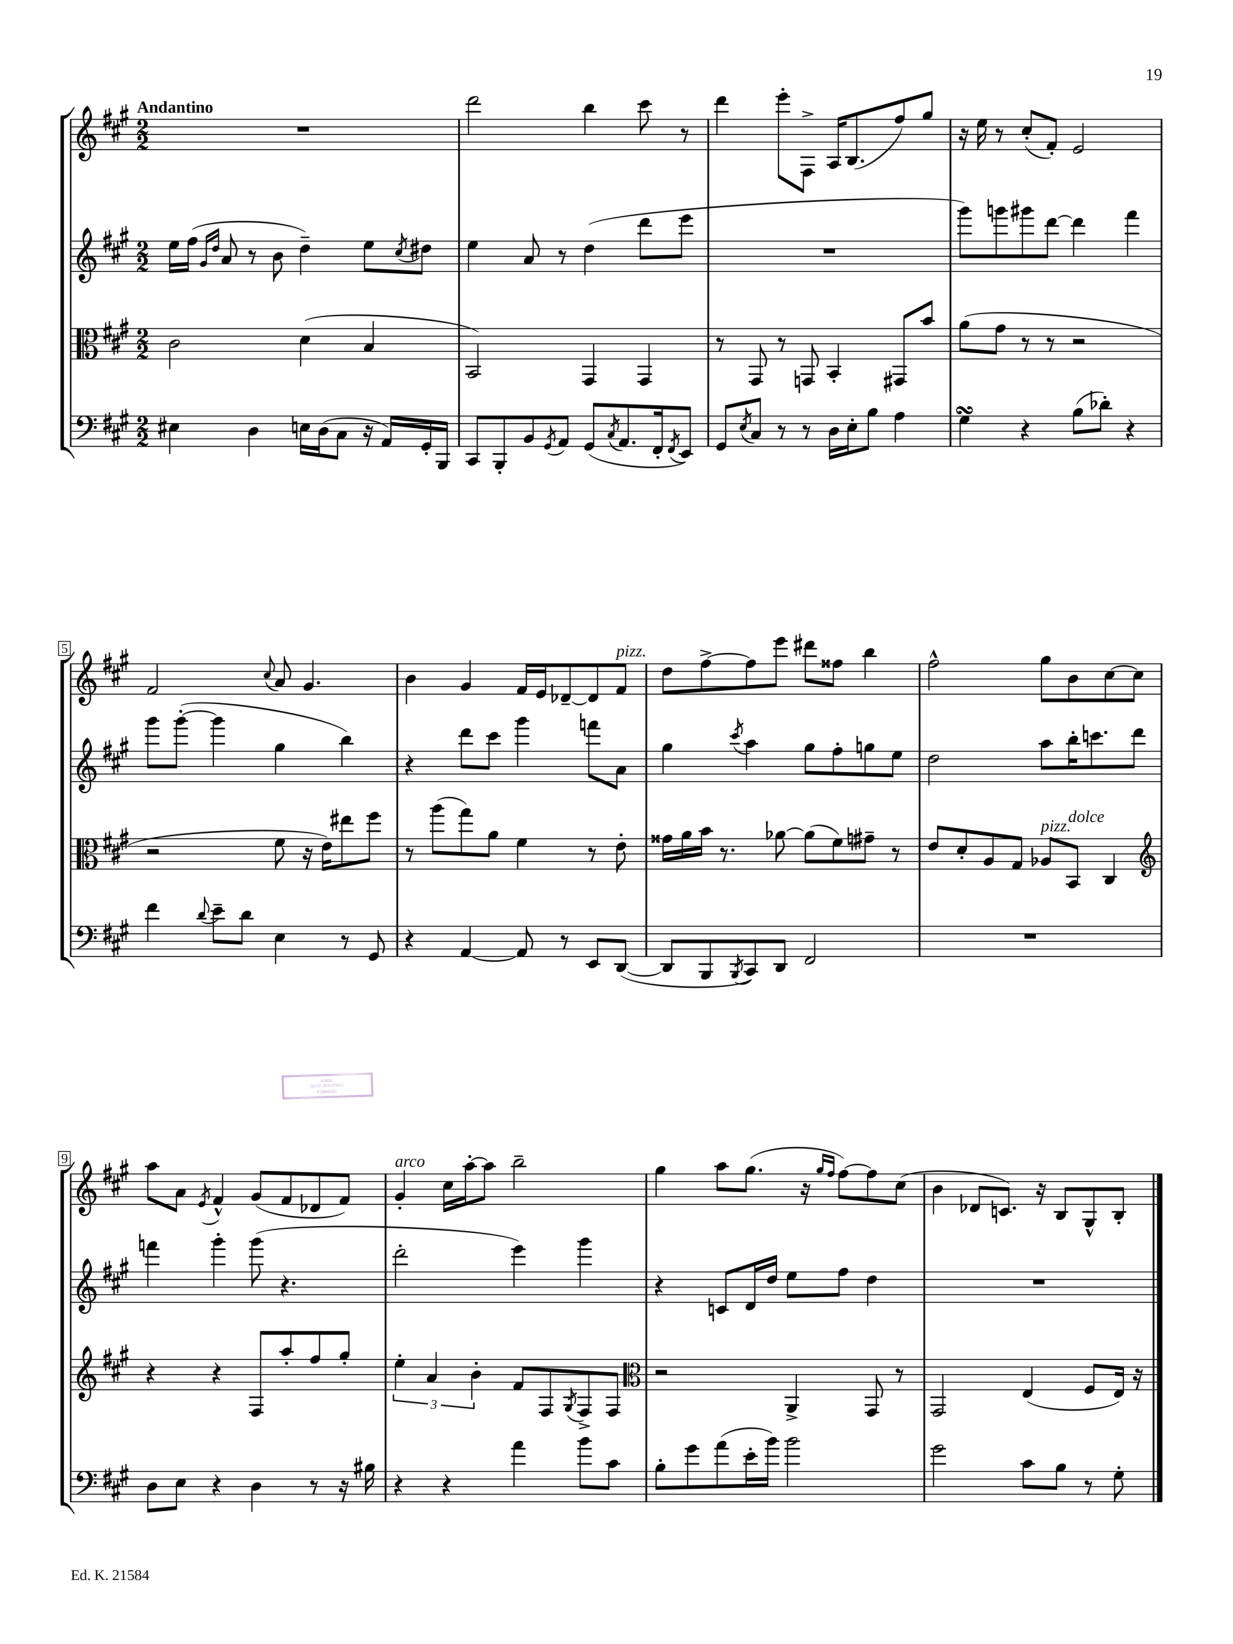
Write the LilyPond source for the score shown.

<<
\new StaffGroup <<
\new Staff = "s0" {
    \clef treble \key a \major \numericTimeSignature \time 2/2 \tempo "Andantino"
    R1 |
    d'''2 b''4 cis'''8 r8 |
    d'''4 e'''8-. fis8-> a16 b8.( fis''8) gis''8 |
    r16 e''16 r8 cis''8-.( fis'8-.) e'2 |
    fis'2 \appoggiatura { cis''8 } a'8 gis'4. |
    b'4 gis'4 fis'16 e'16 des'8~-- des'8 fis'8^\markup { \italic "pizz." } |
    d''8 fis''8~-> fis''8 e'''8 dis'''8 fisis''8 b''4 |
    fis''2-^ gis''8 b'8 cis''8~ cis''8 |
    a''8 a'8 \acciaccatura { e'8 } fis'4-^ gis'8( fis'8 des'8 fis'8) |
    gis'4-.^\markup { \italic "arco" } cis''16 a''16~-. a''8 b''2-- |
    gis''4 a''8 gis''8.( r16 \grace { gis''16 fis''16 } fis''8~) fis''8 cis''8( |
    b'4 des'8 c'8.) r16 b8 gis8-^ b8-. \bar "|." |
}
\new Staff = "s1" {
    \clef treble \key a \major \numericTimeSignature \time 2/2
    e''16 fis''16( \grace { gis'16 d''16 } a'8 r8 b'8 d''4--) e''8 \acciaccatura { cis''8 } dis''8 |
    e''4 a'8 r8 d''4( d'''8 e'''8 |
    R1 |
    gis'''8) g'''8 gis'''8 d'''8~ d'''4 fis'''4 |
    gis'''8 gis'''8~-.( gis'''4 gis''4 b''4) |
    r4 d'''8 cis'''8 gis'''4 f'''8 a'8 |
    gis''4 \acciaccatura { cis'''8 } a''4 gis''8 fis''8-. g''8 e''8 |
    d''2 a''8 b''16-. c'''8. d'''8 |
    f'''4 gis'''4-. gis'''8( r4. |
    d'''2-. e'''4) gis'''4 |
    r4 c'8 d'16 d''16 e''8 fis''8 d''4 |
    R1 \bar "|." |
}
\new Staff = "s2" {
    \clef alto \key a \major \numericTimeSignature \time 2/2
    cis'2 d'4( b4 |
    b,2) gis,4 gis,4 |
    r8 gis,8 r8 g,8 b,4-. gis,8 b'8 |
    a'8( gis'8 r8 r8 r2 |
    r2 fis'8 r16 e'16) eis''8 fis''8 |
    r8 a''8( gis''8) a'8 fis'4 r8 e'8-. |
    gisis'16 a'16 b'16 r8. aes'8~ aes'8( fis'8) gis'8-- r8 |
    e'8 d'8-. a8 gis8 aes8^\markup { \italic "pizz." } b,8^\markup { \italic "dolce" } cis4 |
    \clef treble r4 r4 fis8 a''8-. fis''8 gis''8-. |
    \tuplet 3/2 { e''4-. a'4 b'4-. } fis'8 fis8 \acciaccatura { gis8 } fis8-> fis8 |
    \clef alto r2 a,4-> gis,8 r8 |
    gis,2 e4( fis8 e16) r16 \bar "|." |
}
\new Staff = "s3" {
    \clef bass \key a \major \numericTimeSignature \time 2/2
    eis4 d4 e16 d16( cis8 r16 a,16) gis,16-. b,,16 |
    cis,8 b,,8-. b,8 \acciaccatura { gis,8 } a,8 gis,8( \acciaccatura { cis8 } a,8. fis,16-. \acciaccatura { fis,8 } e,8) |
    gis,8 \acciaccatura { e8 } cis8 r8 r8 d16 e16-. b8 a4 |
    gis4\turn r4 b8( des'8-.) r4 |
    fis'4 \appoggiatura { d'8 } e'8-- d'8 e4 r8 gis,8 |
    r4 a,4~ a,8 r8 e,8 d,8~( |
    d,8 b,,8 \acciaccatura { b,,8 } cis,8) d,8 fis,2 |
    R1 |
    d8 e8 r4 d4 r8 r16 bis16 |
    r4 r4 a'4 b'8 cis'8 |
    b8-. gis'8 a'8( e'16-. b'16) b'2 |
    gis'2 cis'8 b8 r8 gis8-. \bar "|." |
}
>>
>>
\layout { \context { \Score \override BarNumber.stencil = #(make-stencil-boxer 0.1 0.3 ly:text-interface::print) } }
